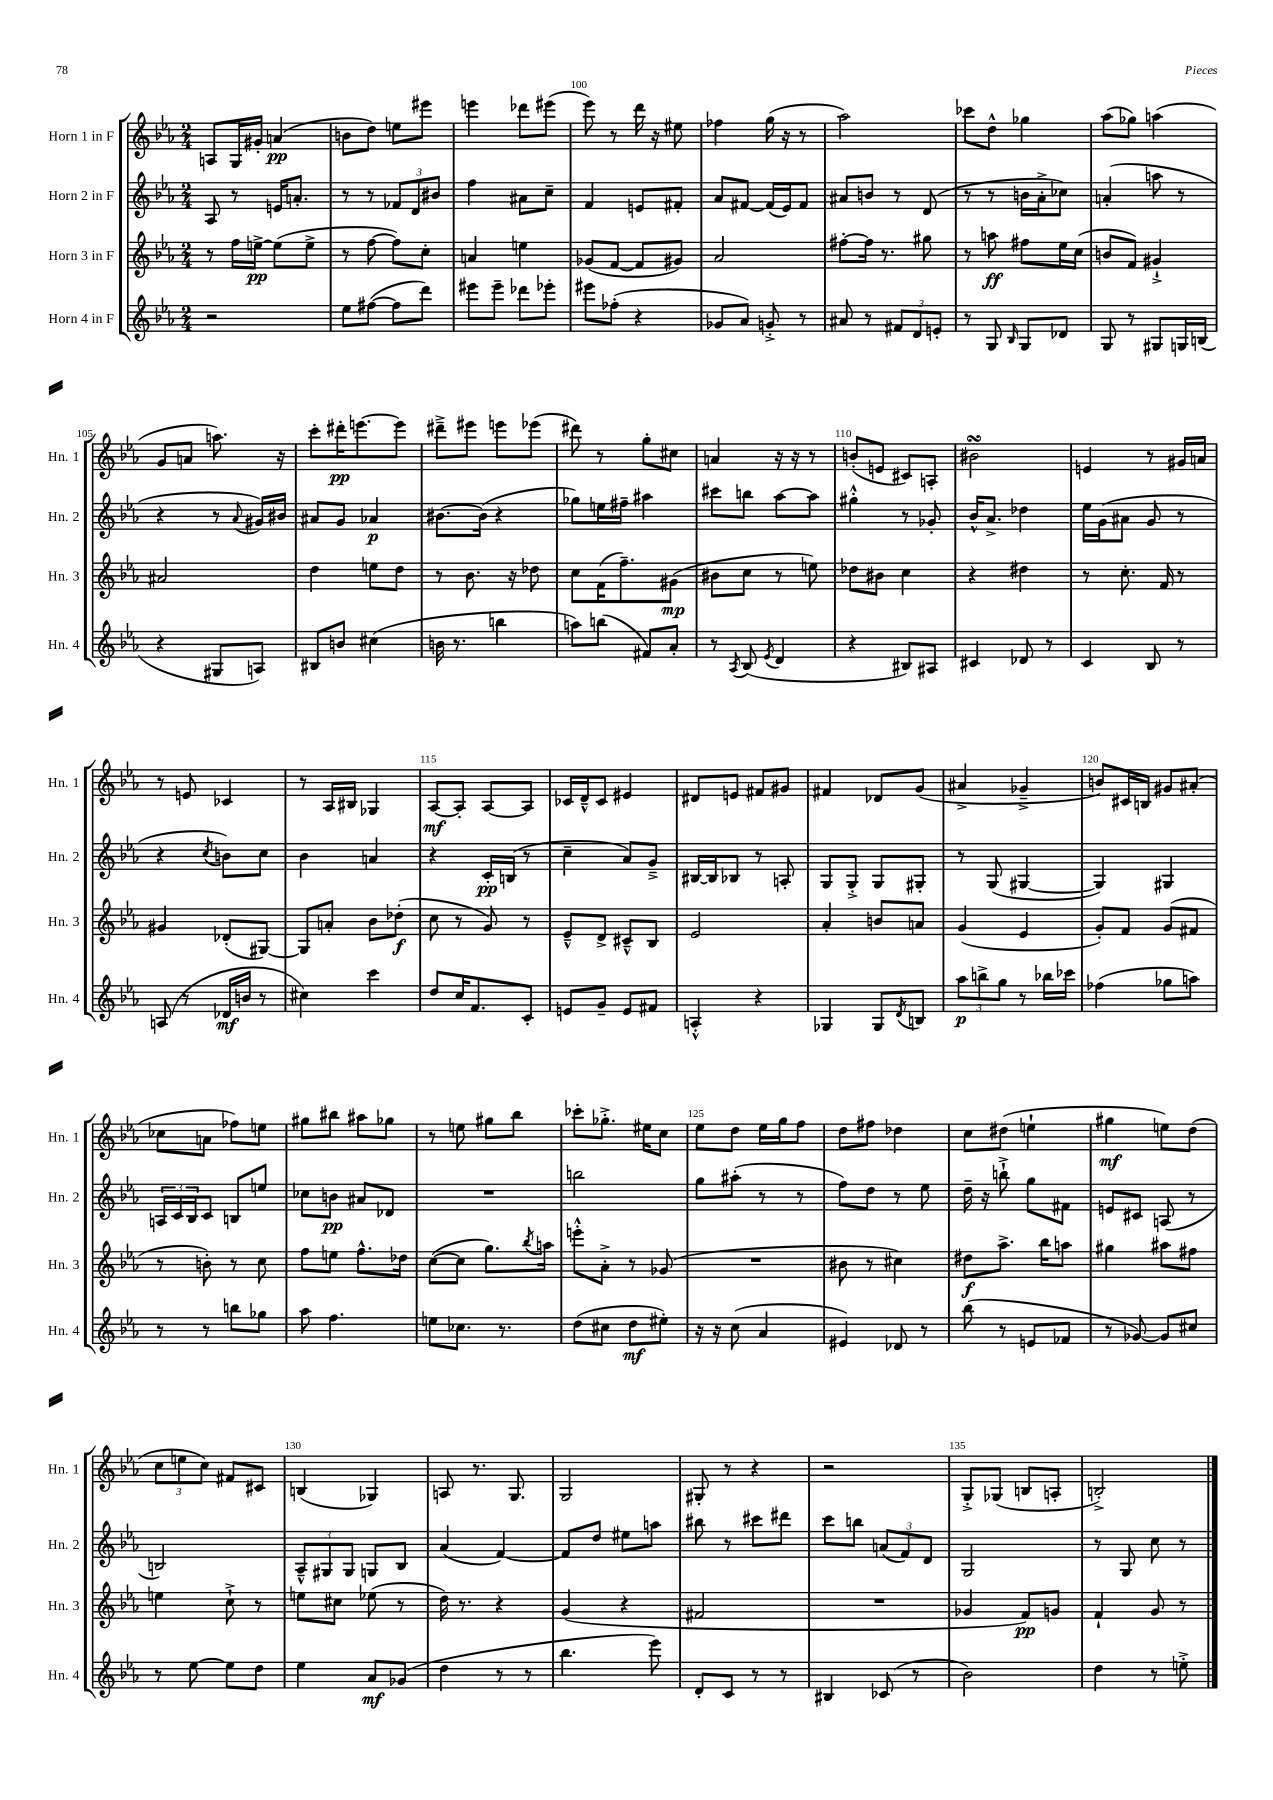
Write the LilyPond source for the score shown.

<<
\new StaffGroup <<
\new Staff = "s0" \with { instrumentName = "Horn 1 in F" shortInstrumentName = "Hn. 1" } {
    \clef treble \key ees \major \numericTimeSignature \time 2/4
    a8 g16 gis'16-. a'4\pp( |
    b'8 d''8) e''8 eis'''8 |
    e'''4 des'''8 eis'''8( |
    ees'''8) r8 d'''16 r16 eis''8 |
    fes''4 g''16( r16 r8 |
    aes''2) |
    ces'''8 d''8-^ ges''4 |
    aes''8( ges''8) a''4( |
    g'8 a'8 a''8.) r16 |
    c'''8-. dis'''16-.\pp e'''8.~ e'''8 |
    dis'''8---> eis'''8 e'''8 ees'''8( |
    dis'''8) r8 g''8-. cis''8 |
    a'4 r16 r16 r8 |
    b'8-.( e'8 cis'8) a8-. |
    bis'2\turn |
    e'4 r8 gis'16 a'16 |
    r8 e'8 ces'4 |
    r8 aes16 bis16 ges4 |
    aes8~\mf aes8-. aes8~ aes8 |
    ces'16 d'16---^ ces'8 eis'4 |
    dis'8 e'8 fis'8 gis'8 |
    fis'4 des'8 g'8( |
    ais'4-> ges'4---> |
    b'8) cis'16 b16 gis'8 ais'8-.( |
    ces''8 a'8 fes''8) e''8 |
    gis''8 bis''8 ais''8 ges''8 |
    r8 e''8 gis''8 bes''8 |
    ces'''8-. ges''8.-.-> eis''16 c''8 |
    ees''8 d''8 ees''16 g''16 f''8 |
    d''8 fis''8 des''4 |
    c''8 dis''8( e''4-! |
    gis''4\mf e''8) d''8( |
    \tuplet 3/2 { c''8 e''8 c''8) } fis'8 cis'8 |
    b4( ges4) |
    a8 r8. g8. |
    g2 |
    gis8-. r8 r4 |
    r2 |
    g8-.-> ges8( b8 a8-. |
    b2-.->) \bar "|." |
}
\new Staff = "s1" \with { instrumentName = "Horn 2 in F" shortInstrumentName = "Hn. 2" } {
    \clef treble \key ees \major \numericTimeSignature \time 2/4
    aes8 r8 e'16 a'8.-. |
    r8 r8 \tuplet 3/2 { fes'8 d'8 bis'8 } |
    f''4 ais'8 c''8-- |
    f'4 e'8 fis'8-. |
    aes'8 fis'8~ fis'16( ees'16) fis'8 |
    ais'8 b'8 r8 d'8( |
    r8 r8 b'16 aes'16-.-> ces''8) |
    a'4-.( a''8 r8 |
    r4 r8 \appoggiatura { aes'8 } gis'16) bis'16 |
    ais'8 g'8 aes'4\p |
    bis'8.~ bis'16( r4 |
    ges''8) e''16 fis''16-- ais''4 |
    cis'''8 b''8 aes''8~ aes''8 |
    gis''4-.-^ r8 ges'8-. |
    bes'16-^ aes'8.-> des''4 |
    ees''16 g'16( ais'8 g'8 r8 |
    r4 \acciaccatura { c''8 } b'8) c''8 |
    bes'4 a'4 |
    r4 c'16-.\pp b16( r8 |
    c''4-- aes'8) g'8---> |
    bis16~ bis16 bes8 r8 a8-. |
    g8 g8-.-> g8 gis8-. |
    r8 g8( gis4~ |
    gis4) gis4 |
    \tuplet 3/2 { a16 c'16 bes16 } c'8 b8 e''8 |
    ces''8 b'8\pp ais'8 des'8 |
    R2 |
    b''2 |
    g''8 ais''8-.( r8 r8 |
    f''8) d''8 r8 ees''8 |
    d''16-- r16 b''8-!-> g''8 fis'8 |
    e'8 cis'8 a8( r8 |
    b2) |
    \tuplet 3/2 { aes8---^ gis8 gis8 } g8 bes8 |
    aes'4( f'4~) |
    f'8 d''8 eis''8 a''8 |
    bis''8 r8 cis'''8 dis'''8 |
    c'''8 b''8 \tuplet 3/2 { a'8( f'8) d'8 } |
    g2 |
    r8 g8 c''8 r8 \bar "|." |
}
\new Staff = "s2" \with { instrumentName = "Horn 3 in F" shortInstrumentName = "Hn. 3" } {
    \clef treble \key ees \major \numericTimeSignature \time 2/4
    r8 f''16 e''16~->\pp e''8( e''8-> |
    r8 f''8~ f''8) c''8-. |
    a'4 e''4 |
    ges'8( f'8~ f'8 gis'8) |
    aes'2 |
    fis''8~-. fis''16 r8. gis''8 |
    r8 a''8\ff fis''8 ees''16 c''16( |
    b'8 f'8) gis'4-!-> |
    ais'2 |
    d''4 e''8 d''8 |
    r8 bes'8. r16 des''8 |
    c''8 f'16( f''8.--) gis'8\mp( |
    bis'8 c''8 r8 e''8) |
    des''8 bis'8 c''4 |
    r4 dis''4 |
    r8 c''8.-. f'16 r8 |
    gis'4 des'8-.( gis8~) |
    gis8 a'8-. bes'8 des''8-.\f( |
    c''8 r8 g'8) r8 |
    ees'8---^ d'8-> cis'8---^ bes8 |
    ees'2 |
    aes'4-. b'8 a'8 |
    g'4( ees'4 |
    g'8-.) f'8 g'8( fis'8 |
    r8 b'8-.) r8 c''8 |
    f''8 e''8 f''8.-^ des''16 |
    c''8~( c''8 g''8.) \acciaccatura { bes''8 } a''16 |
    e'''8-.-^ aes'8-.-> r8 ges'8( |
    R2 |
    bis'8 r8 cis''4) |
    dis''8\f aes''8.-> bes''16 a''8 |
    gis''4 ais''8 fis''8 |
    e''4 c''8-!-> r8 |
    e''8 cis''8 ees''8( r8 |
    d''16) r8. r4 |
    g'4( r4 |
    fis'2 |
    R2 |
    ges'4 f'8\pp) g'8 |
    f'4-! g'8 r8 \bar "|." |
}
\new Staff = "s3" \with { instrumentName = "Horn 4 in F" shortInstrumentName = "Hn. 4" } {
    \clef treble \key ees \major \numericTimeSignature \time 2/4
    r2 |
    ees''8 fis''8~( fis''8 d'''8) |
    eis'''8 eis'''8-- des'''8 ees'''8-. |
    eis'''8 fes''8-.( r4 |
    ges'8 aes'8) g'8-.-> r8 |
    ais'8 r8 \tuplet 3/2 { fis'8 d'8 e'8-. } |
    r8 g8 \grace { bes16 } g8 des'8 |
    g8 r8 gis8 g16 b16( |
    r4 gis8 a8) |
    bis8 b'8 cis''4( |
    b'16 r8. b''4 |
    a''8) b''8( fis'8) aes'8-. |
    r8 \acciaccatura { aes8 } bes8( \acciaccatura { ees'8 } d'4 |
    r4 bis8) ais8 |
    cis'4 des'8 r8 |
    c'4 bes8 r8 |
    a8( r8 des'16\mf b'16 r8 |
    cis''4) c'''4 |
    d''8 c''16 f'8. c'8-. |
    e'8 g'8-- e'8 fis'8 |
    a4-.-^ r4 |
    ges4 ges8 \acciaccatura { d'8 } b8 |
    \tuplet 3/2 { aes''8\p b''8-> g''8 } r8 bes''16 ces'''16 |
    fes''4( ges''8 a''8) |
    r8 r8 b''8 ges''8 |
    aes''8 f''4. |
    e''8 ces''8. r8. |
    d''8( cis''8 d''8\mf eis''8-.) |
    r16 r16 c''8( aes'4 |
    eis'4) des'8 r8 |
    bes''8( r8 e'8 fes'8 |
    r8 ges'8~) ges'8 cis''8 |
    r8 ees''8~ ees''8 d''8 |
    ees''4 aes'8\mf ges'8( |
    d''4 r8 r8 |
    bes''4. ees'''8) |
    d'8-. c'8 r8 r8 |
    bis4 ces'8( r8 |
    bes'2) |
    d''4 r8 e''8-.-> \bar "|." |
}
>>
>>
\layout { \context { \Score currentBarNumber = #97 \override BarNumber.break-visibility = ##(#f #t #t) barNumberVisibility = #(every-nth-bar-number-visible 5) } }
